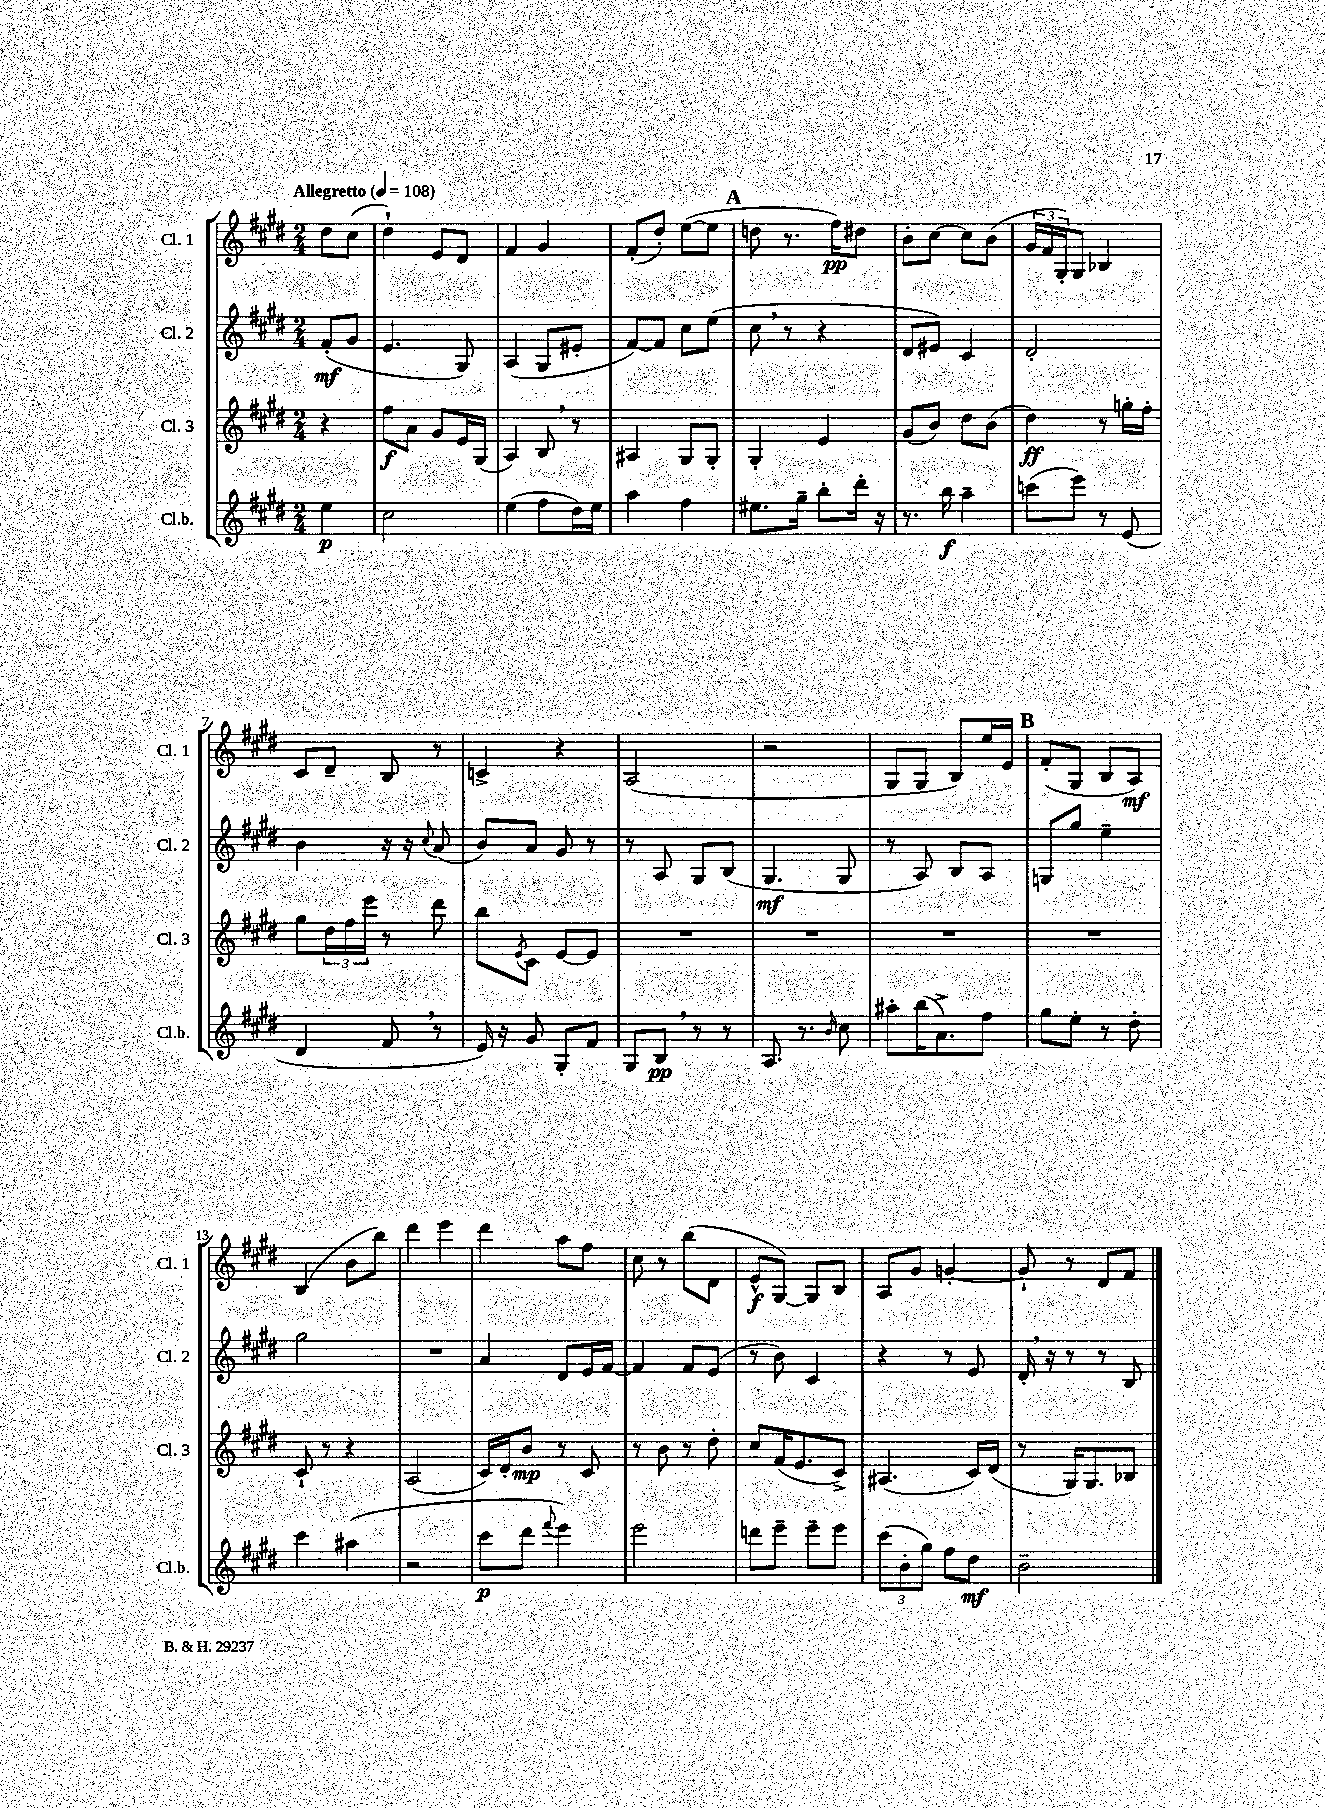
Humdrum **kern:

**kern	**kern	**kern	**kern
*staff4	*staff3	*staff2	*staff1
*clefG2	*clefG2	*clefG2	*clefG2
*k[f#c#g#d#]	*k[f#c#g#d#]	*k[f#c#g#d#]	*k[f#c#g#d#]
*M2/4	*M2/4	*M2/4	*M2/4
*MM108	*MM108	*MM108	*MM108
4ee\	4r	(8f#'/L	8dd#\L
.	.	8g#/J	(8cc#\J
=	=	=	=
2cc#\	8ff#\L	4.e/	4dd#`\)
.	8a\J	.	.
.	8g#/L	.	8e/L
.	16e/L	8G#/)	8d#/J
.	(16G#/JJ	.	.
=	=	=	=
(4ee\	4A/)	(4A/	4f#/
8ff#\L	8B/	8G#/L	4g#/
16dd#\L)	8r	8e#'/J	.
16ee\JJ	.	.	.
=	=	=	=
4aa\	4A#/	[8f#/L)	(8f#'/L
.	.	8f#/]J	8dd#'/J)
4ff#\	8G#/L	8cc#\L	([8ee\L
.	8G#'/J	(8ee\J	8ee\]J
=	=	=	=
8.ee#\L	4G#'/	8cc#\	8dd\
.	.	8r	8.r
16gg#~\Jk	.	.	.
8bb'\L	4e/	4r	.
.	.	.	16ff#\LK)
16ddd#'\Jk	.	.	8dd#\J
16r	.	.	.
=	=	=	=
8.r	(8g#/L	8d#/L	8b'\L
.	8b/J)	8e#/J)	[8cc#\J
16bb\	.	.	.
4aa~\	8dd#\L	4c#/	8cc#\]L
.	(8b\J	.	(8b\J
=	=	=	=
(8ccc\L	4dd#\)	2d#'/	24g#/LL
.	.	.	24f#/
.	.	.	24G#'/J)
8eee\J)	.	.	8G#/J
8r	8r	.	4B-/
(8e/	16gg'\LL	.	.
.	16ff#'\JJ	.	.
=	=	=	=
4d#/	8gg#\L	4b\	8c#/L
.	24dd#\L	.	8d#~/J
.	24ff#\	.	.
.	24eee\JJ	.	.
8f#/	8r	16r	8B/
.	.	16r	.
.	.	8qqcc#/	.
8r	8ddd#\	(8a/	8r
=	=	=	=
16e/)	8bb\L	8b/L)	4c^/
16r	.	.	.
.	8qe/	.	.
8g#/	8c#\J	8a/J	.
8G#'/L	[8e/L	8g#/	4r
8f#/J	8e/]J	8r	.
=	=	=	=
8G#/L	2r	8r	(2A/
8B/J	.	8A/	.
8r	.	8G#/L	.
8r	.	(8B/J	.
=	=	=	=
8.A/	2r	4.G#/	2r
8.r	.	.	.
16qqb/	.	.	.
8cc#\	.	8G#/	.
=	=	=	=
8aa#'\L	2r	8r	8G#/L
(16bb\K	.	8A/)	8G#/J
8.a^\)	.	.	.
.	.	8B/L	8B/L)
8ff#\J	.	8A/J	16ee/L
.	.	.	16e/JJ
=	=	=	=
8gg#\L	2r	8G/L	(8f#'/L
8ee'\J	.	8gg#/J	8G#/J
8r	.	4ee~\	8B/L
8dd#'\	.	.	8A/J)
=	=	=	=
4ccc#\	8c#`/	2gg#\	(4B/
.	8r	.	.
(4aa#\	4r	.	8b\L
.	.	.	8bb\J)
=	=	=	=
2r	(2A/	2r	4ddd#\
.	.	.	4eee\
=	=	=	=
8ccc#\L	16c#/LL)	4a/	4ddd#\
.	16d#'/J	.	.
8ddd#\J	8b/J	.	.
8qqfff#/	.	.	.
4eee\)	8r	8d#/L	8aa\L
.	8c#/	16e/L	8ff#\J
.	.	[16f#/JJ	.
=	=	=	=
2eee\	8r	4f#/]	8cc#\
.	8b\	.	8r
.	8r	8f#/L	(8bb\L
.	8dd#'\	(8e/J	8d#\J
=	=	=	=
8ddd\L	8cc#/L	8r	8e^^/L
8eee~\J	(16f#/K	8b\)	[8G#/J)
.	8.e/	.	.
8eee~\L	.	4c#/	8G#/]L
8eee\J	8c#^/J)	.	8B/J
=	=	=	=
(12ccc#\L	(4.A#/	4r	8A/L
12b'\	.	.	.
.	.	.	8g#/J
12gg#\J)	.	.	.
8ff#\L	.	8r	[4g'/
8dd#\J	16c#/LL)	8e/	.
.	(16d#/JJ	.	.
=	=	=	=
2b~\	8r	16d#'/	8g`/]
.	.	16r	.
.	16G#/LK)	8r	8r
.	8.G#/	.	.
.	.	8r	8d#/L
.	8B-/J	8B/	8f#/J
==	==	==	==
*-	*-	*-	*-
